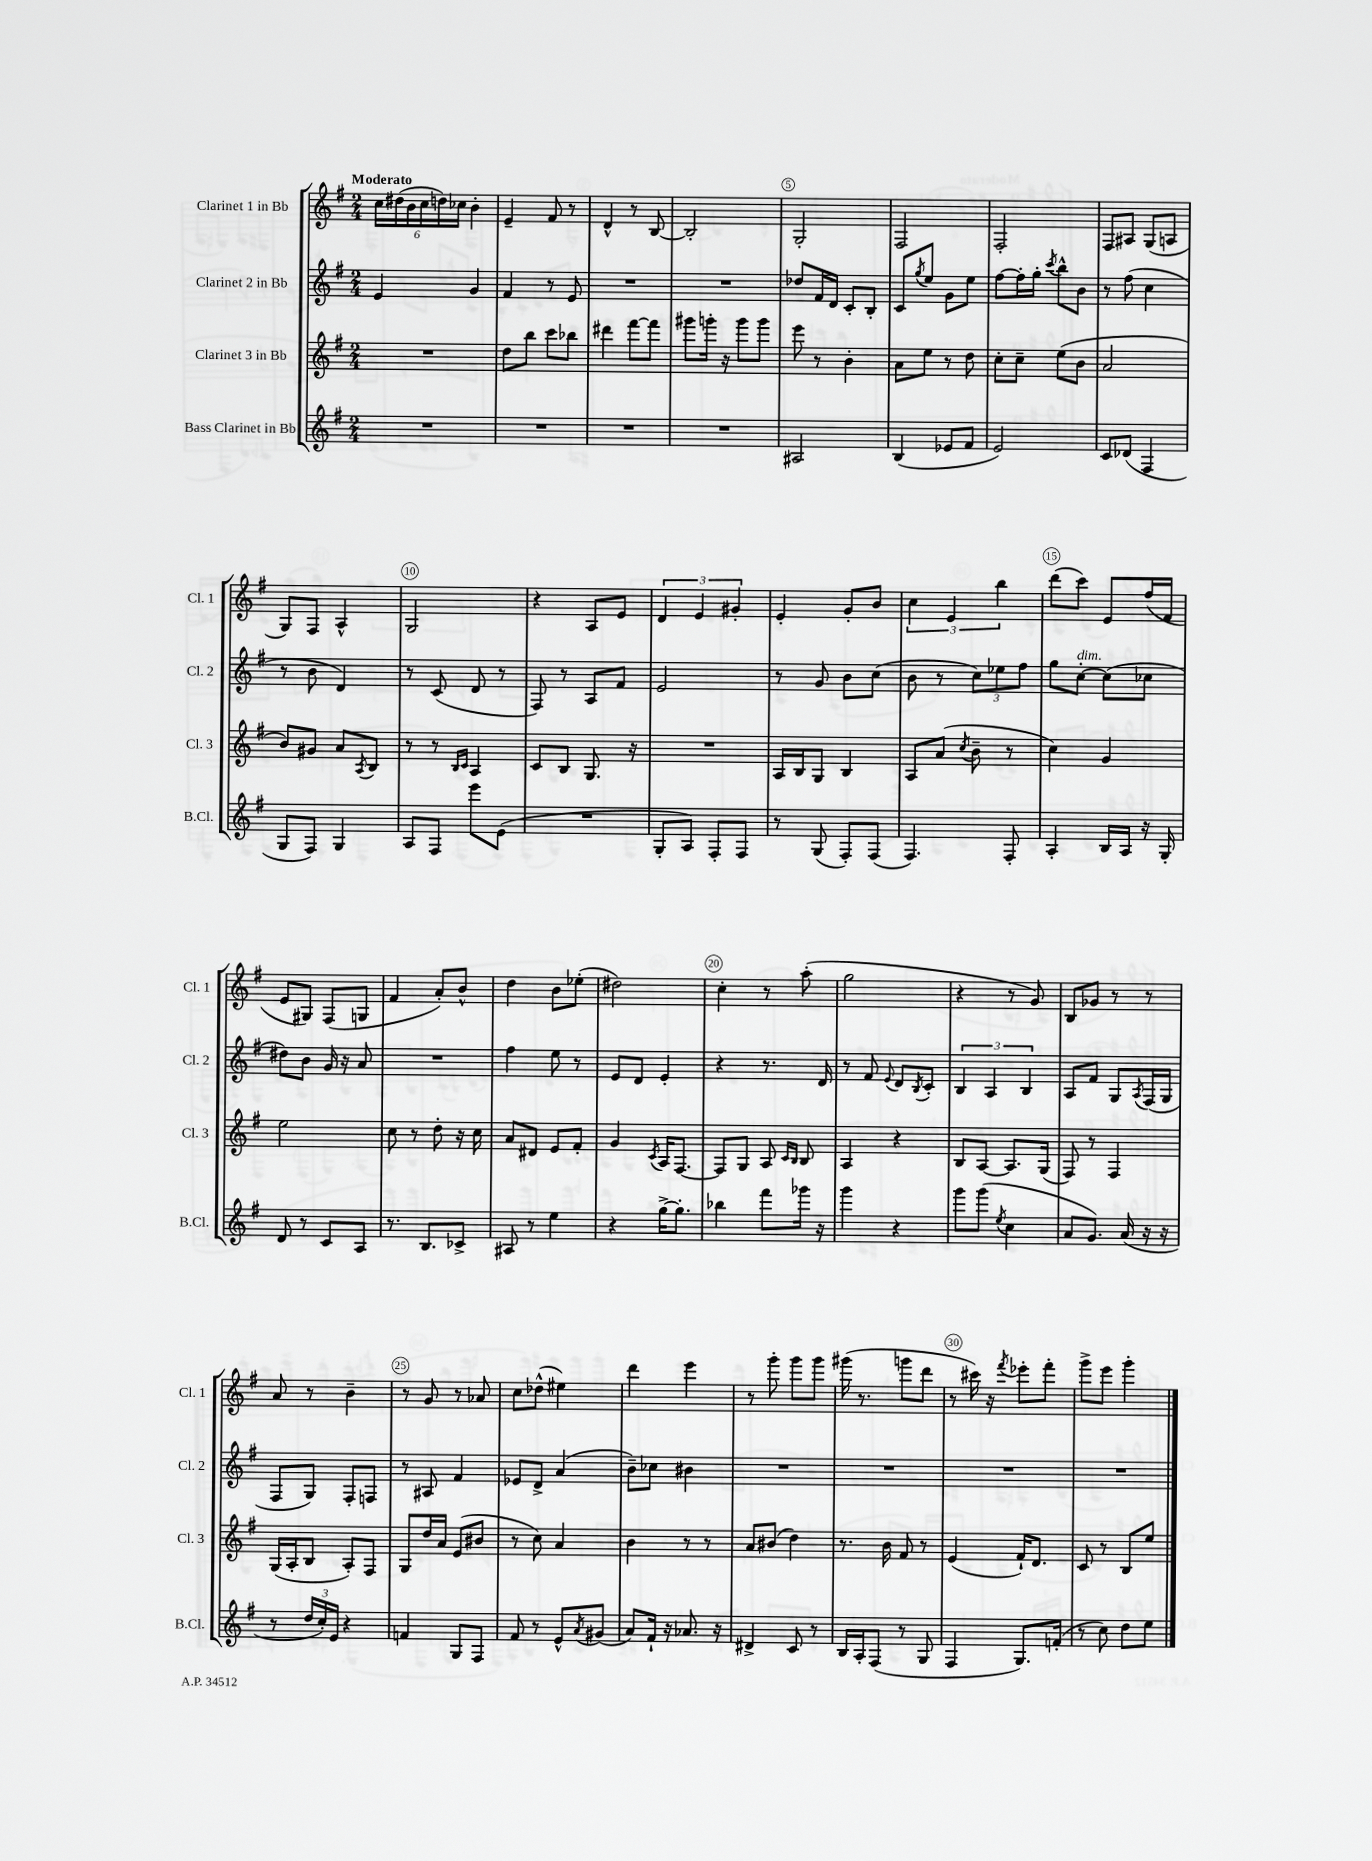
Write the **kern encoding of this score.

**kern	**kern	**kern	**kern
*part4	*part3	*part2	*part1
*staff4	*staff3	*staff2	*staff1
*I"Bass Clarinet in Bb	*I"Clarinet 3 in Bb	*I"Clarinet 2 in Bb	*I"Clarinet 1 in Bb
*I'B.Cl.	*I'Cl. 3	*I'Cl. 2	*I'Cl. 1
*clefG2	*clefG2	*clefG2	*clefG2
*k[f#]	*k[f#]	*k[f#]	*k[f#]
*M2/4	*M2/4	*M2/4	*M2/4
=1	=1	=1	=1
!	!	!	!LO:TX:a:B:t=Moderato
2r	2r	4e/	24cc\LL
.	.	.	(24dd#X\
.	.	.	24b\
.	.	.	24cc\
.	.	.	24ddn\)
.	.	.	24cc-X\JJ
.	.	4g/	4b'\
=2	=2	=2	=2
2r	8dd\L	4f#/	4e~/
.	8bb\J	.	.
.	8ccc\L	8r	8f#/
.	8bb-X\J	8e/	8r
=3	=3	=3	=3
2r	4ddd#X\	2r	4d^^/
.	[8fff#\L	.	8r
.	8fff#\J]	.	[8B/
=4	=4	=4	=4
2r	8ggg#X\L	2r	2B'/]
.	16gggn'\Jk	.	.
.	16r	.	.
.	8ggg\L	.	.
.	8ggg\J	.	.
=5	=5	=5	=5
2A#X/	8eee\	8dd-X/L	2G'/
.	8r	16f#/L	.
.	.	16d/JJ	.
.	4b'\	8c'/L	.
.	.	8B'/J	.
=6	=6	=6	=6
(4B/	8a\L	8c/L	2F#/
.	.	8qgg/	.
.	8ee\J	8ee/J	.
8e-X/L	8r	8g\L	.
8f#/J	8dd\	8ee\J	.
=7	=7	=7	=7
2e/)	8cc'\L	[8ff#\L	2F#'/
.	8cc~\J	16ff#'\L]	.
.	.	16gg'\JJ	.
.	.	8qccc/	.
.	(8ee\L	8bb^^\L	.
.	8b\J	8b\J	.
=8	=8	=8	=8
8c/L	2a/	8r	8F#/L
(8d-X/J	.	(8ff#\	8A#X/J
4F#/	.	4cc\	(8G/L
.	.	.	8An/J
!!LO:LB:g=z
=9	=9	=9	=9
8G/L	8b/L)	8r	8G/L)
8F#/J)	8g#X/J	8b\	8F#/J
4G/	8a/L	4d/)	4A^^/
.	8qA/	.	.
.	8B/J	.	.
=10	=10	=10	=10
8A/L	8r	8r	2G/
8F#/J	8r	(8c/	.
.	16qqB/LL	.	.
.	16qqc/JJ	.	.
8eee\L	4A/	8d/	.
(8e\J	.	8r	.
=11	=11	=11	=11
2r	8c/L	8F#/)	4r
.	8B/J	8r	.
.	8.G/	8A/L	8A/L
.	.	8f#/J	8e/J
.	16r	.	.
=12	=12	=12	=12
8G'/L	2r	2e/	6d/
8A/J)	.	.	.
.	.	.	6e/
8F#'/L	.	.	.
.	.	.	6g#X'/
8F#/J	.	.	.
=13	=13	=13	=13
8r	16A/LL	8r	4e'/
.	16B/J	.	.
(8G/	8G/J	8g/	.
8F#'/L)	4B/	8b\L	8g'/L
(8F#/J	.	(8cc\J	8b/J
=14	=14	=14	=14
4.F#/)	8A/L	8b\	6cc\
.	(8a/J	8r	.
.	.	.	6e/
.	8qcc/	.	.
.	8b~\	12cc\L)	.
.	.	12ee-X\	6bb\
8F#'/	8r	.	.
.	.	12ff#\J	.
=15	=15	=15	=15
4A'/	4cc\)	8gg\L	(8ddd\L
!	!	!LO:TX:a:i:t=dim.	!
.	.	[8cc'\J	8ccc\J)
16B/LL	4g/	(8cc\L]	8e/L
16A/JJ	.	.	.
16r	.	8cc-X\J	(16ff#/L
16G'/	.	.	16f#/JJ
!!LO:LB:g=z
=16	=16	=16	=16
8d/	2ee\	8dd#X\L)	8e/L
8r	.	8b\J	8G#X/J)
8c/L	.	16g/	(8F#/L
.	.	16r	.
8A/J	.	8a/	8Gn/J
=17	=17	=17	=17
8.r	8cc\	2r	4f#/
.	8r	.	.
8.B/L	.	.	.
.	8dd'\	.	8a'/L)
8c-X^/J	16r	.	8b^^/J
.	16cc\	.	.
=18	=18	=18	=18
8A#X/	8a/L	4ff#\	4dd\
8r	8d#X/J	.	.
4ee\	8e/L	8ee\	8b\L
.	8f#'/J	8r	(8ee-X'\J
=19	=19	=19	=19
4r	4g/	8e/L	2dd#X\)
.	.	8d/J	.
.	8qc/	.	.
[16gg^\KL	16A/KL	4e'/	.
8.gg'\J]	[8.F#/J	.	.
=20	=20	=20	=20
4bb-X\	8F#/L]	4r	4cc'\
.	8G/J	.	.
8fff#\L	8A/	8.r	8r
.	16qqc/LL	.	.
.	16qqB/JJ	.	.
16ggg-X\Jk	8B/	.	(8aa'\
16r	.	16d/	.
=21	=21	=21	=21
4ggg\	4A/	8r	2gg\
.	.	8f#/	.
.	.	8qqe/	.
4r	4r	8d/L	.
.	.	8qB/	.
.	.	8c'/J	.
=22	=22	=22	=22
8ggg\L	8B/L	6B/	4r
(8ggg\J	[8A/J	.	.
.	.	6A/	.
8qee/	.	.	.
4cc\	8.A/L]	.	8r
.	.	6B/	.
.	.	.	8g/)
.	(16G/Jk	.	.
=23	=23	=23	=23
8a/L	8F#/)	8A/L	8B/L
8.g/J)	8r	8f#/J	8g-X/J
.	4F#/	8G/L	8r
(16a/	.	.	.
.	.	8qA/	.
16r	.	(16F#/L	8r
16r	.	16G/JJ	.
!!LO:LB:g=z
=24	=24	=24	=24
8r	(16G/LL	8F#/L	8a/
.	16A'/J	.	.
24dd/LL	8B/J	8G/J)	8r
24cc'/)	.	.	.
24e/JJ	.	.	.
4r	8A'/L)	8F#'/L	4b~\
.	8F#/J	8Fn/J	.
=25	=25	=25	=25
4fn/	8G/L	8r	8r
.	16dd/L	8A#X/	8g/
.	16a/JJ	.	.
8G/L	(8e/L	4f#/	8r
8F#/J	8b#X/J	.	8a-X/
=26	=26	=26	=26
8f#/	8r	8e-X/L	8cc\L
8r	8cc\)	8d^/J	(8dd-X^^\J
8e^^/L	4a/	(4a/	4ee#X\)
8qa/	.	.	.
(8g#X/J	.	.	.
=27	=27	=27	=27
8a/L)	4b\	8b~\L)	4ddd\
16f#`/Jk	.	8cc-X\J	.
16r	.	.	.
8.a-X/	8r	4b#X\	4eee\
.	8r	.	.
16r	.	.	.
=28	=28	=28	=28
4d#X^/	8a/L	2r	8r
.	(8b#X/J	.	8ggg'\
8c/	4dd\)	.	8ggg\L
8r	.	.	8ggg\J
=29	=29	=29	=29
16B/LL	8.r	2r	(16ggg#X\
16A'/J	.	.	8.r
(8F#/J	.	.	.
.	16b\	.	.
8r	8f#/	.	8gggn\L
8G/	8r	.	8ddd\J
=30	=30	=30	=30
4F#/	(4e/	2r	8r
.	.	.	16ccc#X\)
.	.	.	16r
.	.	.	8qfff#/
8.G/L)	16f#`/KL)	.	8eee-X'\L
.	8.d/J	.	.
.	.	.	8fff#'\J
(16fn'/Jk	.	.	.
=31	=31	=31	=31
8r	8c/	2r	8ggg^\L
8cc\)	8r	.	8eee\J
8dd\L	8B/L	.	4ggg'\
8ee\J	8ee/J	.	.
==	==	==	==
*-	*-	*-	*-
